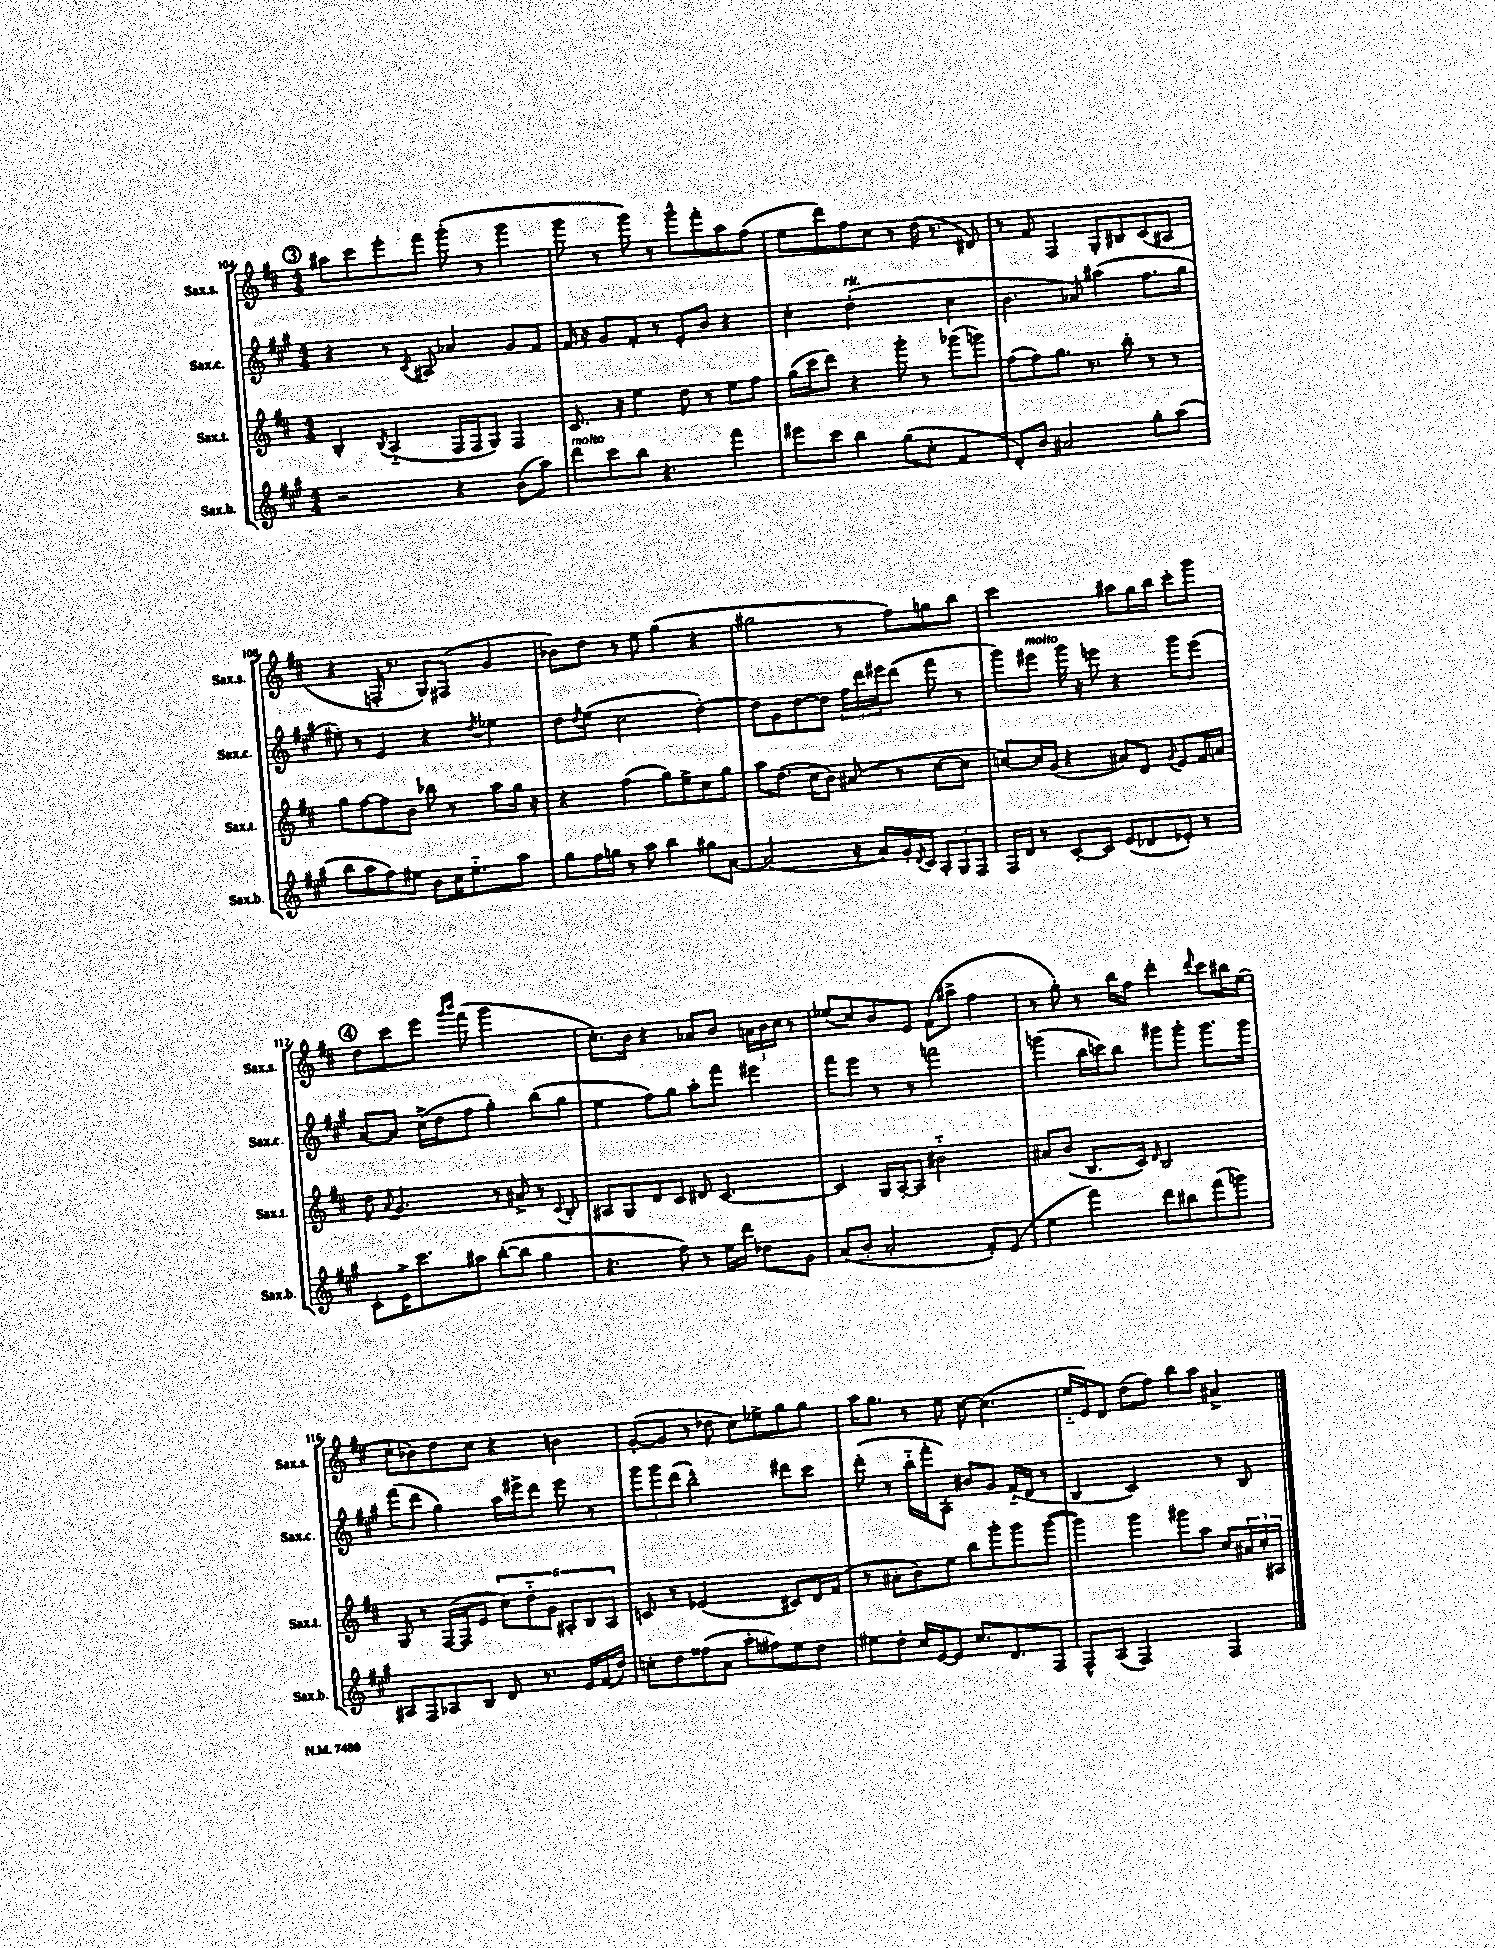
<<
\new StaffGroup <<
\new Staff = "s0" \with { instrumentName = "Sax.s." shortInstrumentName = "Sax.s." } {
    \clef treble \key d \major \numericTimeSignature \time 4/4
    \mark \markup { \circle "3" } ais''8 cis'''8 e'''8-. fis'''8 g'''8-.( r8 g'''4 |
    g'''8 r8 g'''8) r8 g'''8-^ fis'''8-. a''8 fis''8( |
    e''8 d'''8) fis''8 cis''8 r8 d''16( r8. dis'8) |
    r8 fis'8 fis4 g8-. bis8 cis'8( ais8 |
    r4 f16-. r8. g8) fis8( g'4 |
    bes'8) d''8 r8 e''8 g''4( r4 |
    gis''2 r8 fis''8) g''8 b''8 |
    cis'''2 ais''8 g''16 b''16 cis'''8-. g'''8 |
    \mark \markup { \circle "4" } d''8 cis'''8 e'''8 \grace { g'''16 b'''16 } fis'''8( g'''2 |
    cis''8.-.) b'16 r4 aes'8 b'8 \tuplet 3/2 { a'16 b'16 cis''16 } r8 |
    ees''8( cis''8) b'8 e'8 fis'8( ais''8-> fis''4 |
    r8 g''8-.) r8 b''16 fis''16 d'''4-. \appoggiatura { d'''8 } cis'''8 bis''16 e''16( |
    cis''8-. bes'8) d''8 cis''8 r4 b'4 |
    g'8~-.( g'8 r8 des''8 cis''8) ees''8-> g''8 g''8 |
    a''16 g''8. r8 e''8 cis''8~ cis''4.( |
    e''16-_ e'16) d'8 d''8( fis''8) b''8 a''8 ais'4-> \bar "|." |
}
\new Staff = "s1" \with { instrumentName = "Sax.c." shortInstrumentName = "Sax.c." } {
    \clef treble \key a \major \numericTimeSignature \time 4/4
    \mark \markup { \circle "3" } r4 r8 \acciaccatura { cis'8 } ais8 aes'4 gis'8 fis'8 |
    fis'16 r16 gis'8 fis'8-. r8 e'8-. b'8 r4 |
    cis''4-. d''2-.^\markup { \italic "rit." }( cis''4 |
    b'4. aes'8) ais''4( fis''8. gis''16 |
    eis''8-.) r8 e'4 r4 \acciaccatura { d''8 } ees''4 |
    d''8 \acciaccatura { d''8 } e''8( cis''2 d''4~-.) |
    d''8 gis'8 d''8~ d''8 \tuplet 3/2 { fis''16 d'''16 eis'''16 } d'''8( fis'''8 r8 |
    gis'''8) eis'''8^\markup { \italic "molto" } gis'''16 r16 e'''8 r4 gis'''8 e'''8( |
    \mark \markup { \circle "4" } a'8~) a'8 cis''16->( d''16 fis''8 gis''4-.) b''8( gis''8 |
    e''4 fis''8) gis''8 a''8-. fis'''8 eis'''4 |
    fis'''8 e'''8 r8 r8 f'''2 |
    g'''4( b''16 c'''16) b''8 gis'''8 gis'''8-. gis'''8. gis'''16 |
    fis'''8( d'''8 gis''4) a''16 eis'''16-> d'''8 eis'''8 r8 |
    \tuplet 3/2 { gis'''8 gis'''8 d'''8( } b''2-^) dis'''8 cis'''8 |
    d'''8-.( r8 b''16-_ fis'''16-. a8-.) bis'8 gis'8 fis'16-_( d'16 r8 |
    b4 cis'2) r8 b8 \bar "|." |
}
\new Staff = "s2" \with { instrumentName = "Sax.t." shortInstrumentName = "Sax.t." } {
    \clef treble \key d \major \numericTimeSignature \time 4/4
    \mark \markup { \circle "3" } b4-. \acciaccatura { b8 } a4-_( fis16 fis16 g8) fis4 |
    cis'8. r16 e''4 d''8 r8 e''8 fis''8 |
    g''16( cis'''16 d'''8) r4 g'''8-. r8 ges'''8( g'''8) |
    fis''8( fis''8) g''8. r8. b''8-. r8 r8 |
    g''8 fis''8~ fis''8 b'8 bes''8 r8 a''8 g''16 r16 |
    r4 fis''4( g''8) e''8-> cis''8 g''8 |
    a''8 d''8.( cis''16 b'8) ais'8( r8 cis''8~ cis''8 |
    c''8~) c''16 g'16( r4 ais'8) d'8 \appoggiatura { g'8 } e'8 fis'16 a'16 |
    \mark \markup { \circle "4" } d''8 \appoggiatura { a'8 } g'4. r8 ais'8-> r8 \appoggiatura { cis'8 } b8-. |
    ais8 g8 d'8 cis'8 dis'8 cis'4.~ |
    cis'4 g16 a16~-. a8 bis'2-_ |
    ais'8 b'8( b8. cis'16) \grace { d'16 } b2 |
    g8 r8 fis16~( fis16 e'8 \tuplet 6/4 { cis''8) d''8-_ g'8 ais8-. b8 ais8 } |
    c'8 r8 ees'2( cis'8) d'16 fis'16( |
    r8 ais'8-. b'8) e''8 b''8 g'''8-. g'''8 g'''8~( |
    g'''4) g'''4 gis'''8 a''8 cis''8 \tuplet 3/2 { ais'16 cis''16-. ais16 } \bar "|." |
}
\new Staff = "s3" \with { instrumentName = "Sax.b." shortInstrumentName = "Sax.b." } {
    \clef treble \key a \major \numericTimeSignature \time 4/4
    \mark \markup { \circle "3" } r2 r4 b'8( a''8) |
    d'''8^\markup { \italic "molto" } cis'''8 b''8 r4. fis'''4 |
    eis'''8 cis'''8 b''4 gis''8( cis''8-. fis'4 |
    d'8-.) b'8 ais'2 gis''8-. a''8( |
    b''8 a''8 fis''8) eis''8 b'8 cis''16 eis''8.-_ a''8 |
    gis''8 fis''16 g''16 r8 a''8 b''4 gis''8 a'8~ |
    a'2( r16 a'16) gis'16-. \acciaccatura { d'8 } cis'16 \tuplet 3/2 { a8-. gis8 fis8 } |
    fis16 d'16 r8 cis'8~-. cis'8 e'8( des'8 ees'8-.) r8 |
    \mark \markup { \circle "4" } cis'8-. e'16-> cis'''8. ais''8 b''8~-.( b''8 gis''4 |
    r4. fis''8) r8 e''16 d'''16 des''8 gis'8 |
    a'8( b'8-. a'2-. fis'8-.) e'8( |
    e''4 fis'''4) d'''8 bis''8 fis'''8( g'''8) |
    ais8 fis8 aes8 b8 d'8 r8. e'16 fis'16( d''16) |
    c''8-. d''8 fisis''8( a'8 a''8-. fis''8) e''8 d''8 |
    eis''8 d''8-. cis''16 e'16~ e'8 cis''8. d'8. fis8 |
    fis8-^ a8( fis2) fis4 \bar "|." |
}
>>
>>
\layout { \context { \Score currentBarNumber = #104 } }
